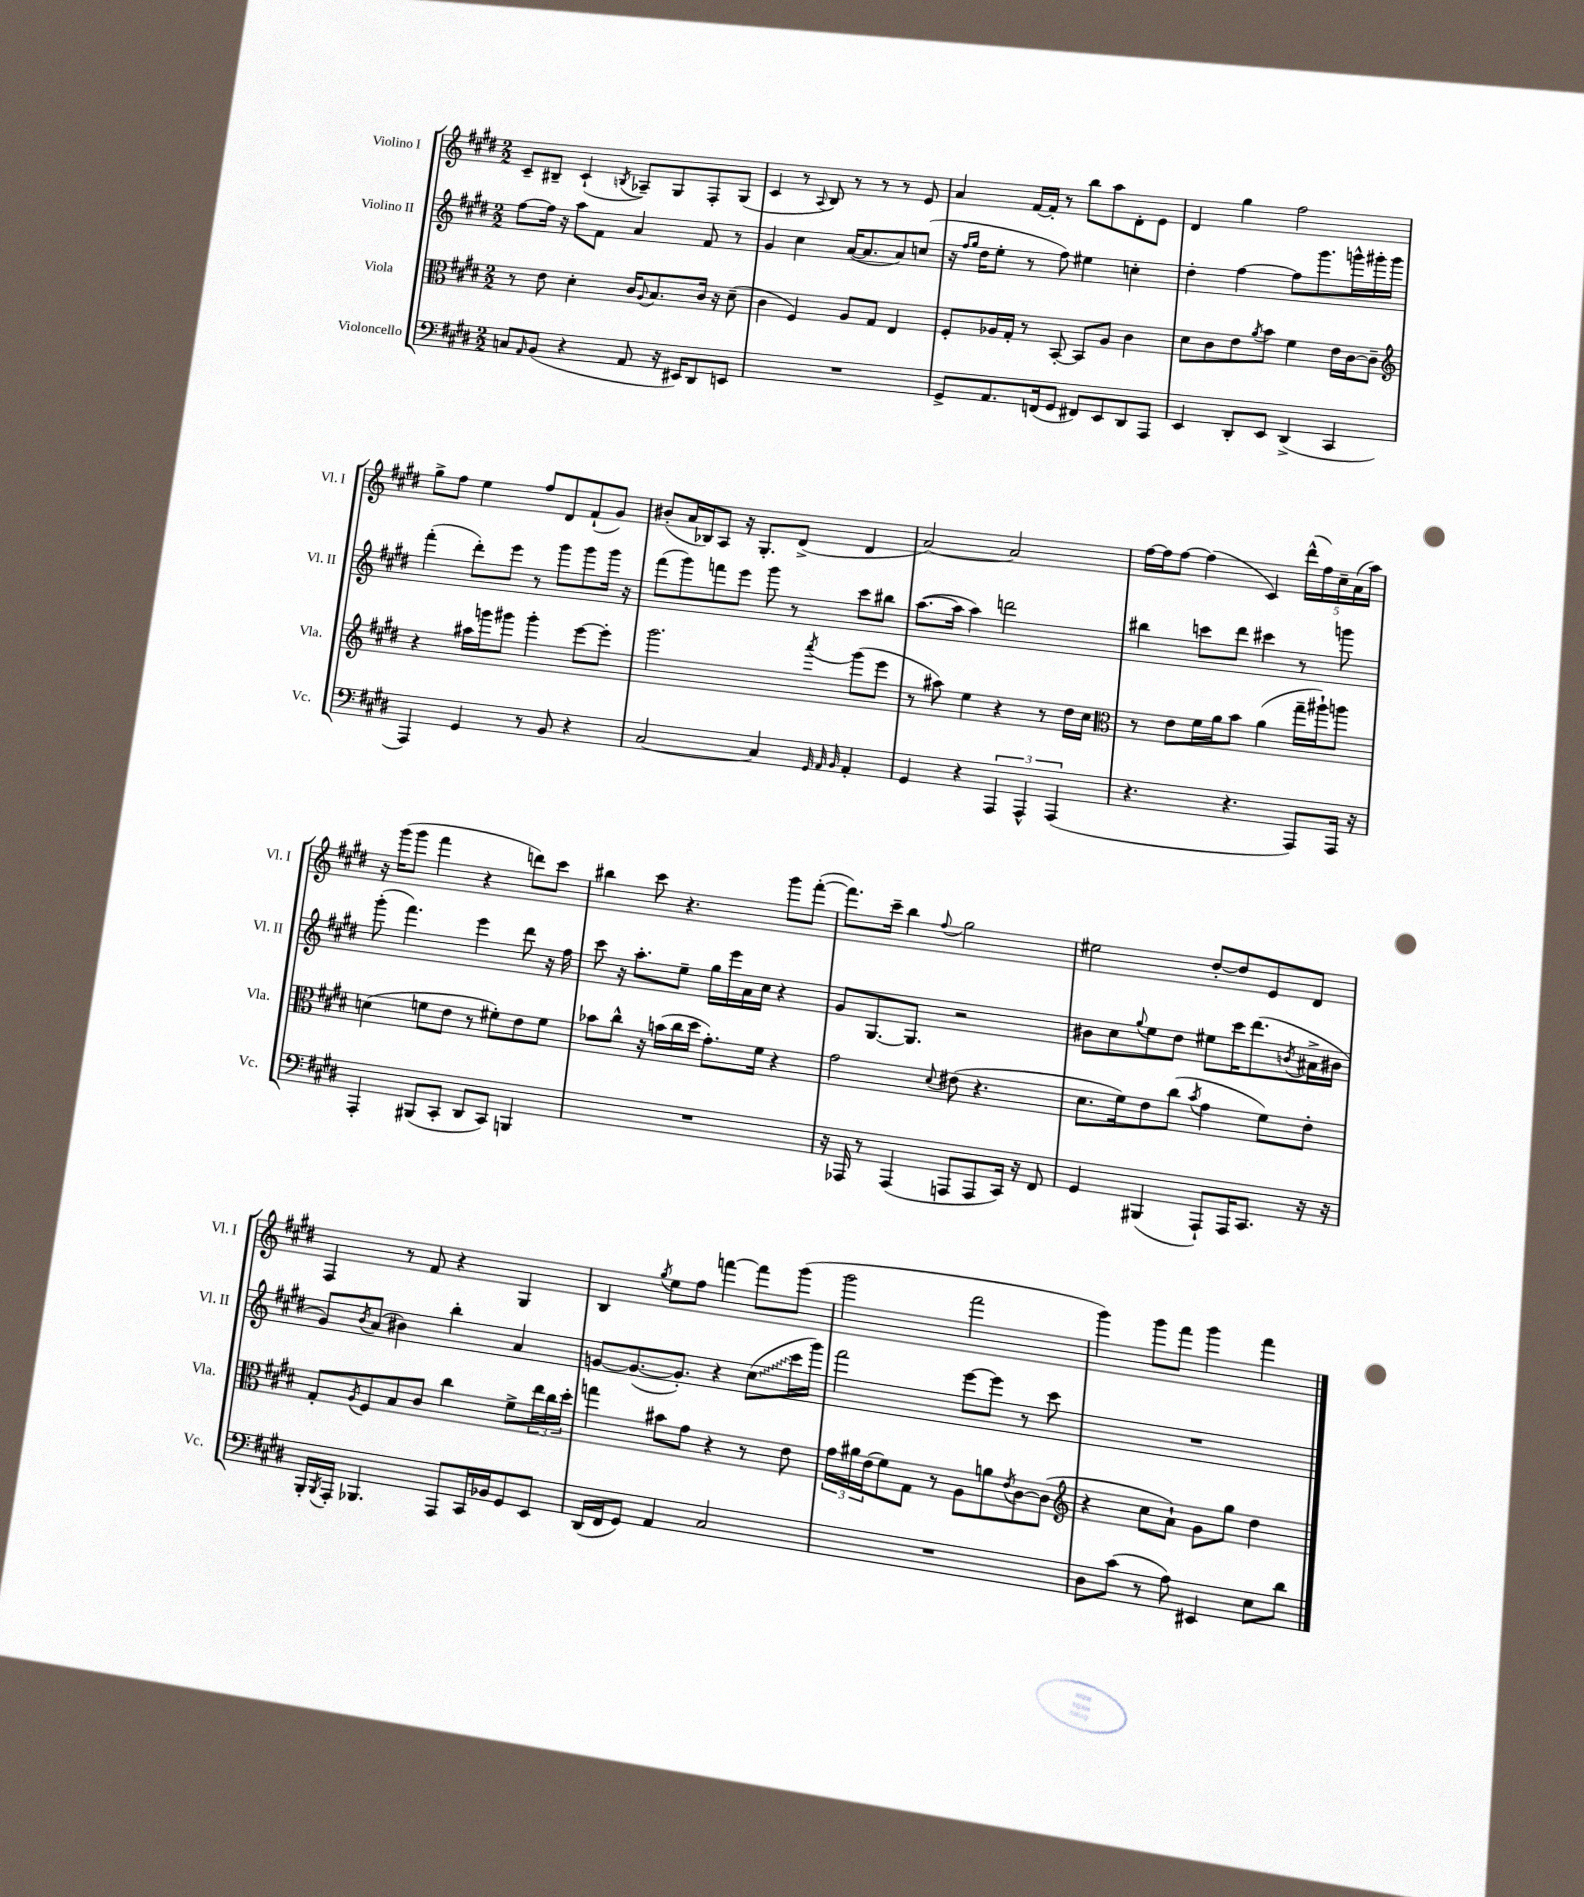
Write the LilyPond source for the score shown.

<<
\new StaffGroup <<
\new Staff = "s0" \with { instrumentName = "Violino I" shortInstrumentName = "Vl. I" } {
    \clef treble \key e \major \numericTimeSignature \time 2/2
    cis'8-- bis8-- cis'4-!( \acciaccatura { b8 } aes8--) gis8 fis8-. gis8( |
    cis'4 r8 \appoggiatura { a8 } b8) r8 r8 r8 e'8 |
    a'4 fis'16~ fis'16-. r8 b''8 a''8 dis'8-. e'8 |
    dis'4 gis''4 fis''2 |
    gis''8-> fis''8 e''4 fis''8 dis'8 fis'8-!( gis'8) |
    bis'8-.( a'16 bes16) a8 r16 gis8.-. dis'8->( dis'4 |
    a'2~) a'2 |
    fis''16~ fis''16 fis''8~ fis''4( cis'4) \tuplet 5/4 { dis'''16-^( fis''16) cis''16-- a'16( a''16) } |
    r16 gis'''16( gis'''8 fis'''4 r4 d'''8) cis'''8 |
    bis''4 cis'''8 r4. gis'''8 fis'''8~-.( |
    fis'''8.) cis'''16-- b''4 \appoggiatura { fis''8 } gis''2 |
    eis''2 dis''8~-. dis''8 e'8 dis'8 |
    fis4 r8 fis'8 r4 gis4 |
    b4 \acciaccatura { gis''8 } e''8 fis''8 f'''4~ f'''8 gis'''8( |
    gis'''2 fis'''2 |
    gis'''4) gis'''8 fis'''8 gis'''4 fis'''4 \bar "|." |
}
\new Staff = "s1" \with { instrumentName = "Violino II" shortInstrumentName = "Vl. II" } {
    \clef treble \key e \major \numericTimeSignature \time 2/2
    fis''8~ fis''16 r16 a''8 fis'8 a'4 fis'8 r8 |
    gis'4 cis''4 a'16~( a'8. a'8) c''8( |
    r16 \grace { fis''16 gis''16 } dis''16 e''8-. r8 fis''8) eis''4 c''4-. |
    dis''4-. fis''4~ fis''8 gis'''8. g'''16-^ gis'''16-. gis'''16 |
    fis'''4-.( dis'''8-.) e'''8 r8 gis'''8 gis'''8 gis'''16 r16 |
    fis'''8( gis'''8) f'''8 e'''8 gis'''8 r8 cis'''8 bis''8 |
    a''8.~( a''16 a''4) d'''2 |
    bis''4 c'''8 dis'''8 cis'''4 r8 g'''8 |
    gis'''8-.( fis'''4.) e'''4 dis'''8 r16 fis''16 |
    cis'''8 r16 a''8.-. e''8-- gis''16 e'''16 a'16 cis''16 r4 |
    gis'8 gis8.~ gis8. r2 |
    bis'8 cis''8 \appoggiatura { gis''8 } e''8 dis''8 eis''8 cis'''16 dis'''8.( \acciaccatura { b'8 } ais'16-> bis'16 |
    gis'8) \acciaccatura { b'8 } a'8( bis'4) b''4-. a'4 |
    g'8~ g'8.~( g'8.-.) r4 \once \override Glissando.style = #'zigzag cis''8\glissando( cis'''16 gis'''16) |
    fis'''2 e'''8~ e'''8 r8 cis'''8 |
    R1 \bar "|." |
}
\new Staff = "s2" \with { instrumentName = "Viola" shortInstrumentName = "Vla." } {
    \clef alto \key e \major \numericTimeSignature \time 2/2
    r8 e'8 dis'4-. cis'16 \appoggiatura { a8 } b8. cis'16 r16 dis'8--( |
    cis'4 fis4) a8 gis8 e4 |
    fis8-. aes16 gis16-. r8 b,8~-. b,8 aes8 cis'4 |
    dis'8 cis'8 e'8 \acciaccatura { a'8 } b'8 fis'4 e'16 cis'16~ cis'8-- |
    \clef treble r4 ais''16 g'''16 gis'''8 gis'''4-. e'''8~ e'''8-. |
    gis'''2. \acciaccatura { a'''8 } gis'''8( e'''8 |
    r8 ais''8) e''4 r4 r8 dis''16 cis''16 |
    \clef alto r8 e'8 fis'16 a'16 b'8 a'4( gis''16-- ais''16-!) a''8 |
    d'4( f'8 e'8 r8 fis'8-.) e'8 fis'8 |
    bes'8 cis''8-^ r16 b'16( cis''16 dis''16 gis'8.-.) fis'16 r4 |
    gis'2 \appoggiatura { dis'8 } eis'8( r4. |
    dis'8. fis'16) e'8 cis''8( \acciaccatura { b'8 } gis'4 fis'8) e'8-. |
    gis8-. \acciaccatura { a8 } fis8 b8 cis'8 cis''4 fis'8-> \tuplet 3/2 { e''16 cis''16 dis''16-. } |
    g''4 bis'8 gis'8 r4 r8 e'8 |
    \tuplet 3/2 { gis'16 ais'16 e'16( } fis'8) gis8 r8 a8 a'8 \acciaccatura { e'8 } cis'8~ cis'8( |
    \clef treble r4 cis''8 a'8-!) gis'8 gis''8 dis''4 \bar "|." |
}
\new Staff = "s3" \with { instrumentName = "Violoncello" shortInstrumentName = "Vc." } {
    \clef bass \key e \major \numericTimeSignature \time 2/2
    c8 \grace { a,16 } b,8( r4 a,8 r16 eis,16) dis,8 e,8 |
    R1 |
    gis,8-> a,8. f,16( gis,8 fis,8) e,8 dis,8 a,,8 |
    e,4 dis,8-. e,8 dis,4->( cis,4 |
    a,,4) gis,4 r8 b,8 r4 |
    cis2~ cis4 \grace { gis,32 a,32 b,32 } a,4-. |
    gis,4 r4 \tuplet 3/2 { a,,4 a,,4-^ a,,4( } |
    r4. r4. a,,8) a,,16 r16 |
    a,,4-. bis,,8( cis,8-. dis,8 cis,8) b,,4 |
    R1 |
    r16 aes,,16 r8 aes,,4( a,,8 a,,8 cis,16) r16 fis,8 |
    gis,4 bis,,4( a,,8-!) a,,16 cis,8. r16 r16 |
    b,,16-. \acciaccatura { b,,8 } a,,16-. bes,,4. a,,8 cis,16 bes,16 gis,8 e,8 |
    dis,16( fis,16 gis,8) a,4 cis2 |
    R1 |
    dis8 cis'8( r8 a8) eis,4 e8 dis'8 \bar "|." |
}
>>
>>
\layout { \context { \Score \remove "Bar_number_engraver" } }
